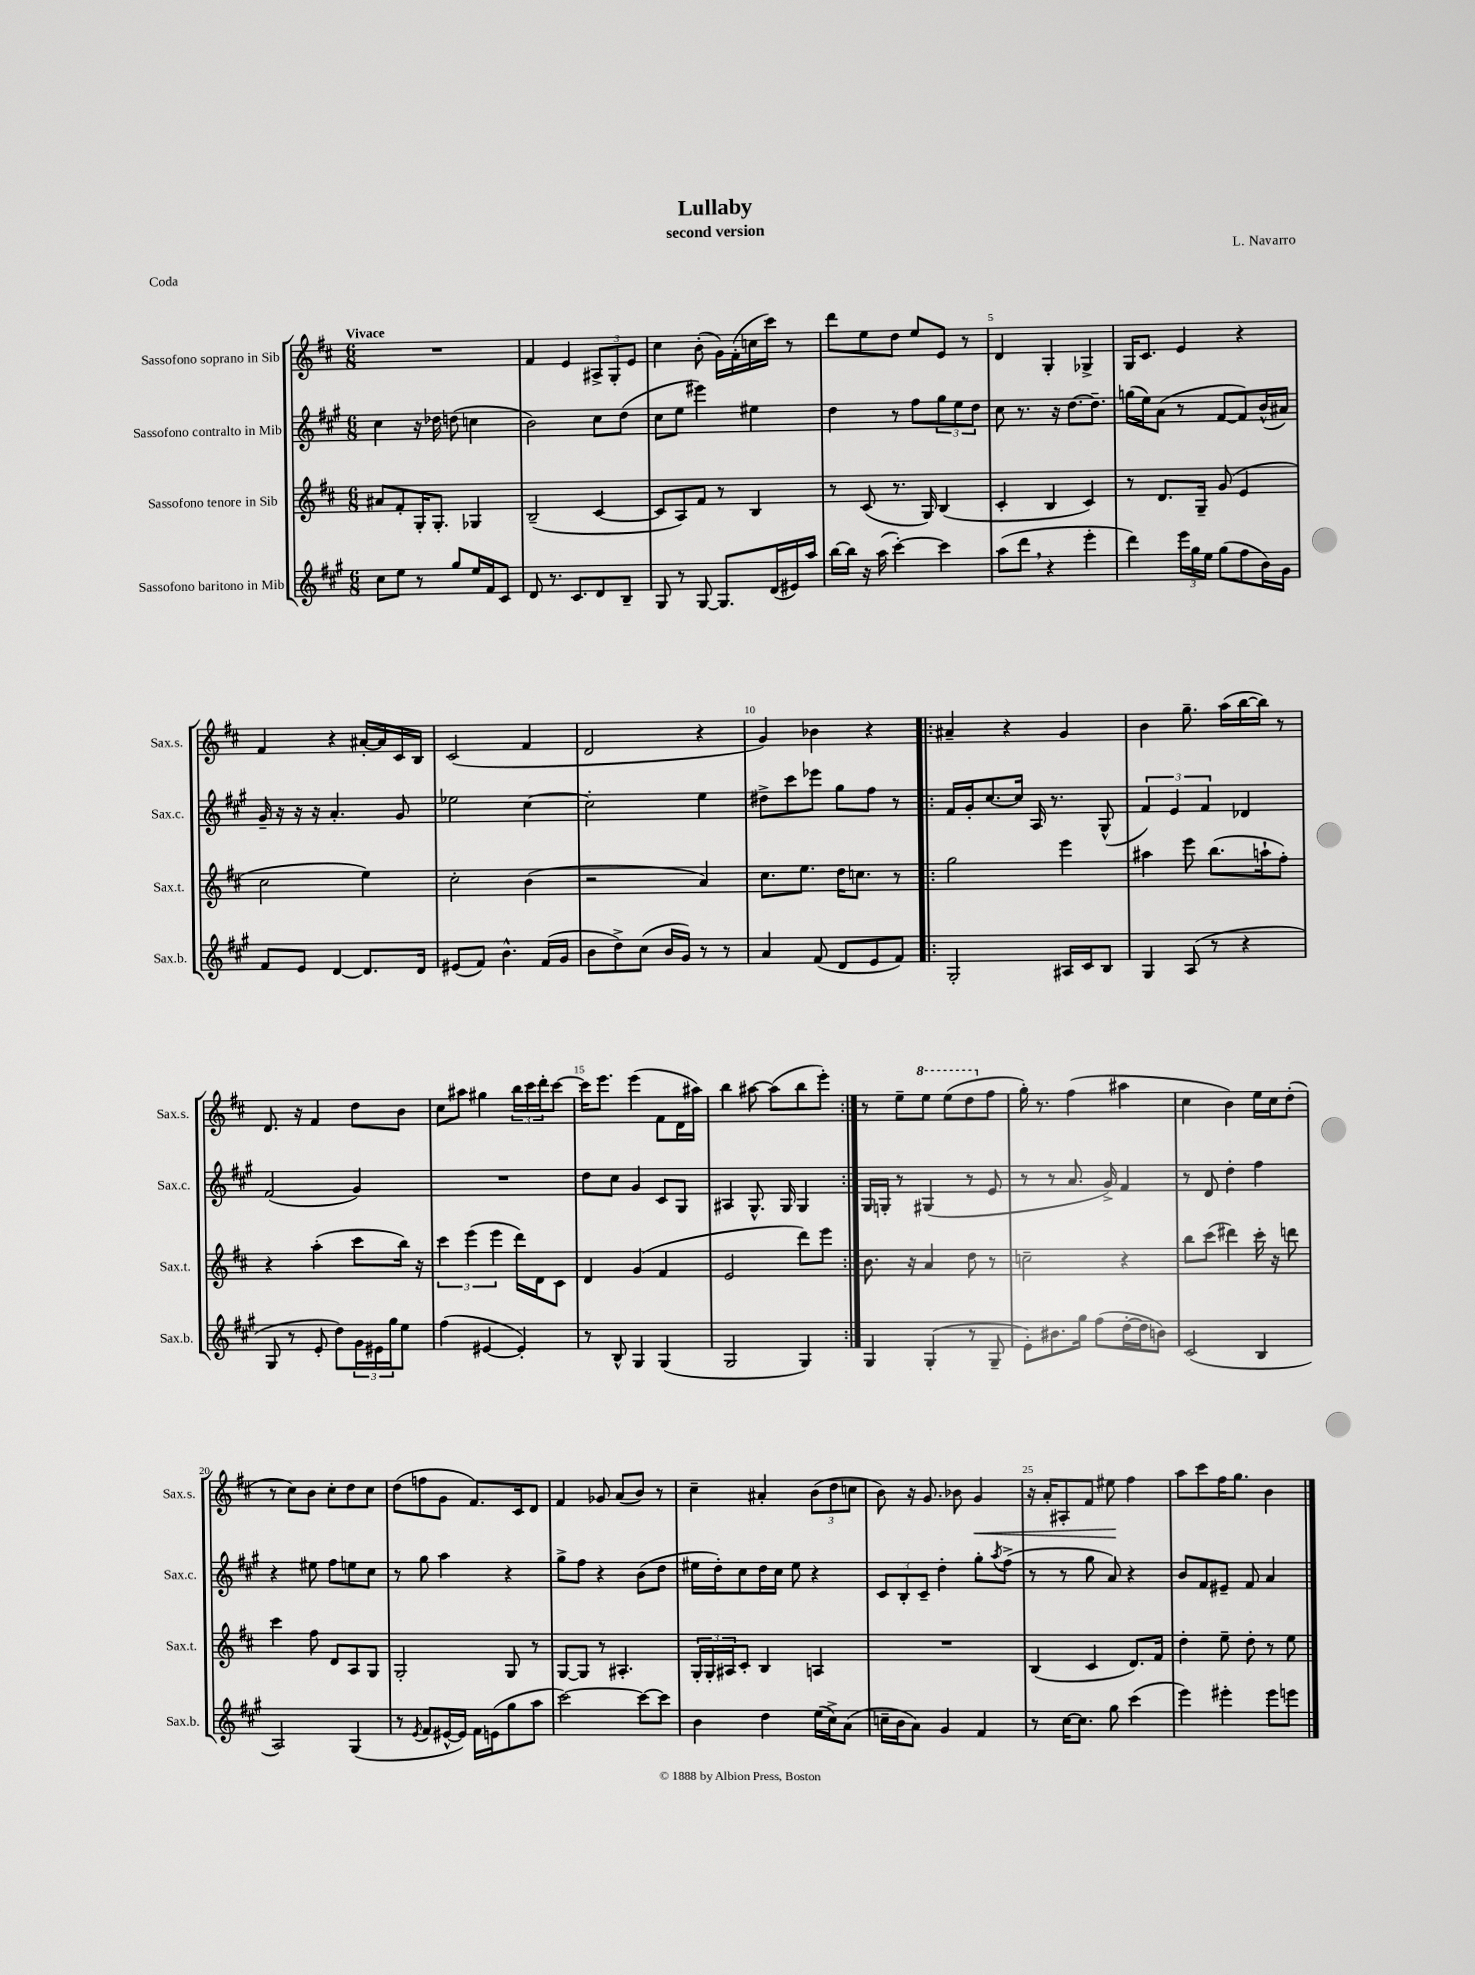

**kern	**kern	**kern	**kern
*staff4	*staff3	*staff2	*staff1
*clefG2	*clefG2	*clefG2	*clefG2
*k[f#c#g#]	*k[f#c#]	*k[f#c#g#]	*k[f#c#]
*M6/8	*M6/8	*M6/8	*M6/8
8cc#	8a#	4cc#	2.r
8ee	8f#'	.	.
8r	16G'	16r	.
.	8.G'	16dd-	.
8gg#	.	(8dd	.
16ee	4G-	4cc	.
16f#	.	.	.
8c#	.	.	.
=	=	=	=
8d	(2B~	2b)	4f#
8.r	.	.	.
.	.	.	4e
8.c#	.	.	.
8d	[4c#	8cc#	12A#^
.	.	.	12G'
8B~	.	(8dd	.
.	.	.	12e
=	=	=	=
8G#	8c#]	8cc#	4cc#
8r	8A)	8ee	.
[8G#	8f#	4eee#)	(8b'
8.G#]	8r	.	16g)
.	.	.	(16f#'
.	4B	4ee#	16cc
(16d	.	.	16ccc#)
16e#)	.	.	8r
16aa	.	.	.
=	=	=	=
[16bb	8r	4dd	8ddd
16bb]	.	.	.
16r	(8c#	.	8ee
(16aa	.	.	.
[4ccc#')	8.r	8r	8dd
.	.	8ff#	8ee
.	16G)	.	.
4ccc#]	(4B	12gg#	8e
.	.	12ee	.
.	.	.	8r
.	.	12dd	.
=	=	=	=
(8aa	4c#'	8cc#	4d
8ddd	.	8.r	.
4r	4B	.	4G'
.	.	16r	.
.	.	[8.dd	.
4eee'	4c#)	.	4G-^
.	.	8.dd~]	.
=	=	=	=
4ddd)	8r	(16gg	16G
.	.	16ee)	8.c#
.	8.d	(8a	.
24eee	.	8r	4e
24gg#	.	.	.
.	16G~	.	.
24ee	.	.	.
(8gg#	(8g	[8f#	.
8ff#	4e	8f#])	4r
16b)	.	(16b^^	.
16g#	.	16a#)	.
=	=	=	=
8f#	2cc#	16g#~	4f#
.	.	16r	.
8e	.	16r	.
.	.	16r	.
[4d	.	4.a'	4r
8.d]	4ee)	.	[16a#'
.	.	.	16a#]
.	.	8g#	16c#
16d	.	.	16B
=	=	=	=
(8e#	2cc#'	2ee-	(2c#
8f#)	.	.	.
4.b^^	.	.	.
.	(4b	[4cc#	4f#
(16f#	.	.	.
16g#	.	.	.
=	=	=	=
8b	2r	2cc#']	2d
8dd^)	.	.	.
(8cc#	.	.	.
16b	.	.	.
16g#)	.	.	.
8r	4a)	4ee	4r
8r	.	.	.
=	=	=	=
4a	8.cc#	8dd#^	4g)
.	.	8ccc#	.
.	8.ee	.	.
(8f#	.	8eee-	4b-
8d	16dd	8gg#	.
.	8.cc	.	.
8e	.	8ff#	4r
8f#)	8r	8r	.
=!|:	=!|:	=!|:	=!|:
2G#'	2gg	16f#	4a#~
.	.	16g#'	.
.	.	[8.cc#	.
.	.	.	4r
.	.	16cc#]	.
.	.	16A	.
.	.	8.r	.
16A#	4eee	.	4g
16c#	.	.	.
8B	.	(8G#^^	.
=	=	=	=
4G#	4aa#	6f#)	4b
.	.	6e	.
(8A	8eee	.	8.gg~
.	.	6f#	.
8r	(8.bb	.	.
.	.	.	(16aa
4r	.	4d-	[16bb
.	16aa`	.	16bb])
.	8ff#')	.	8r
=	=	=	=
8G#	4r	(2f#	8.d
8r	.	.	.
.	.	.	16r
8e'	(4aa'	.	4f#
8dd)	.	.	.
24g#	8ccc#	4g#)	8dd
24e#	.	.	.
24gg#	.	.	.
8ee	16bb)	.	8b
.	16r	.	.
=	=	=	=
(4ff#	6ccc#	2.r	8cc#
.	.	.	8aa#
.	(6eee	.	.
[4e#	.	.	4gg#
.	6eee	.	.
4e#'])	16ddd)	.	24bb
.	.	.	24ccc#
.	16d	.	.
.	.	.	24ddd'
.	8c#	.	[8ccc#
=	=	=	=
8r	4d	8dd	16ccc#]
.	.	.	8.eee
8B^^	.	8cc#	.
4G#	(4g	4g#	(4eee
(4G#	4f#	8c#	8f#
.	.	8G#	16d
.	.	.	16aa#)
=	=	=	=
2G#	2e	4A#	4bb
.	.	8.G#^^	[8aa#
.	.	.	(8aa#]
.	.	16G#	.
4G#)	8ddd)	4G#	8bb
.	8eee	.	8eee')
=:|!	=:|!	=:|!	=:|!
4G#	8.b	16G#	8r
.	.	16G'	.
.	.	8r	8ee~
.	16r	.	.
(4G#'	4a	(4G#	8eee
.	.	.	(8eee
8r	8dd	8r	8ddd
8G#~	8r	8e	8ff#
=	=	=	=
8e')	2cc~	8r	16gg')
.	.	.	8.r
8.b#	.	8r	.
.	.	8.a	(4ff#
16gg#	.	.	.
(8ff#	.	.	.
.	.	16g#^)	.
[16dd'	4r	4f#	4aa#
16dd]	.	.	.
8b)	.	.	.
=	=	=	=
(2c#	8bb	8r	4cc#
.	(8ccc#	8d	.
.	4ddd#)	4dd'	4b)
4B	16ccc#'	4ff#	16ee
.	16r	.	16cc#
.	8ddd	.	(8dd'
=	=	=	=
2A)	4ccc#	4r	8r
.	.	.	8cc#)
.	8ff#	8ee#	8b
.	8d	8ff#	8cc#'
(4G#	8A	8ee	8dd
.	8G	8cc#	8cc#
=	=	=	=
8r	2G'	8r	(8dd
8qe	.	.	.
8f#	.	8gg#	8ff
[16e#^^	.	4aa	8g
16e#])	.	.	.
16f#	.	.	8.f#)
(16e	.	.	.
8gg#	8G	4r	.
.	.	.	16c#
8aa	8r	.	8d
=	=	=	=
[2ccc#)	[8G	8gg#^	4f#
.	8G]	8ff#	.
.	8r	4r	8g-
.	4.A#'	.	(8a
8ccc#_	.	(8b	8b)
8ccc#]	.	8dd	8r
=	=	=	=
4b	24G'	16ee#	4cc#~
.	24G'	.	.
.	.	16dd')	.
.	24A#	.	.
.	8c#'	8cc#	.
4dd	4B	16dd	4a#'
.	.	16cc#	.
.	.	8ee#	.
(16ee	4A	4r	(12b
16cc#^)	.	.	.
.	.	.	12dd
(8a	.	.	.
.	.	.	12cc
=	=	=	=
16cc~	2.r	12c#	8b)
16b	.	.	.
.	.	12B'	.
8a)	.	.	16r
.	.	12c#~	.
.	.	.	8.g
4g#	.	4dd'	.
.	.	.	8b-
4f#	.	8gg#'	4g
.	.	8qaa	.
.	.	(8ff#^	.
=	=	=	=
8r	(4B	8r	16r
.	.	.	16a'
[16cc#	.	8r	8A#'
8.cc#]	.	.	.
.	4c#	8gg#	8f#
8gg#	.	8a)	8ee#
(4ccc#	8.d)	4r	4ff#
.	16f#	.	.
=	=	=	=
4eee)	4dd'	8b	8aa
.	.	8f#	8ccc#
4eee#'	8ee~	8e#~	16ff#
.	.	.	8.gg
.	8dd'	8f#	.
8eee#	8r	4a	4b
8eee	8ee	.	.
==	==	==	==
*-	*-	*-	*-
